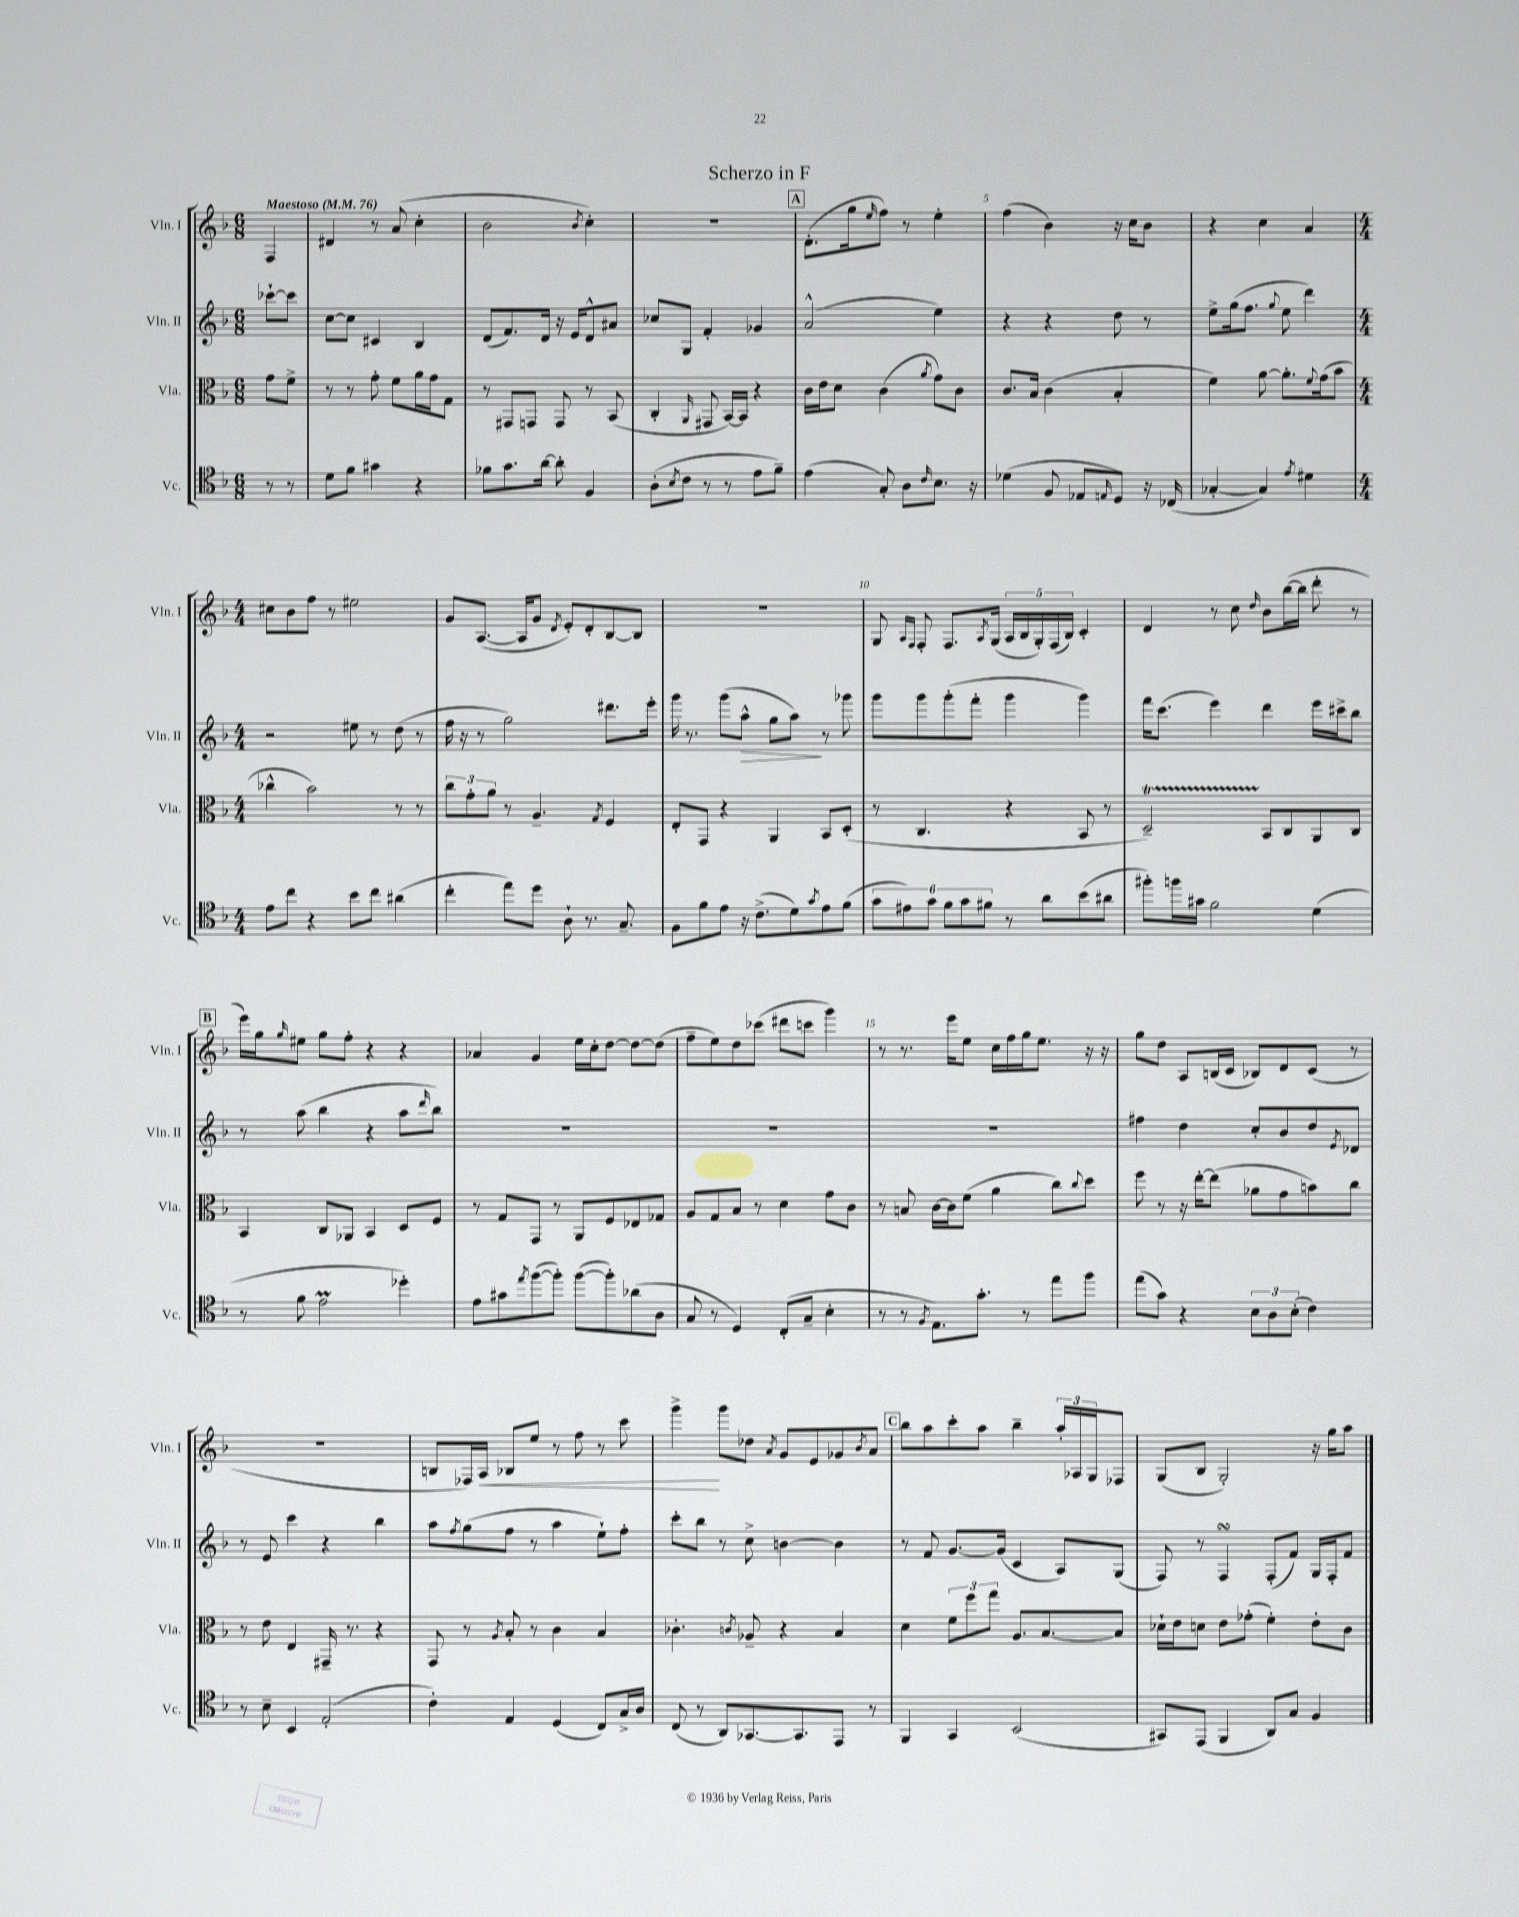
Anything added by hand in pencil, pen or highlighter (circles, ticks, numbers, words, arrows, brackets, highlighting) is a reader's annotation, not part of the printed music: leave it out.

**kern	**kern	**kern	**kern
*staff4	*staff3	*staff2	*staff1
*clefC4	*clefC3	*clefG2	*clefG2
*k[b-]	*k[b-]	*k[b-]	*k[b-]
*M6/8	*M6/8	*M6/8	*M6/8
*MM76	*MM76	*MM76	*MM76
8r	8g\L	[8ccc-`\L	4F/
8r	8f^\J	8ccc-\]J	.
=	=	=	=
8d\L	8r	[8cc\L	4d#/
8f\J	8r	8cc\]J	.
4g#\	8g'\	4c#/	8r
.	8f\L	.	(8a/
4r	16a\L	4B-/	4cc'\
.	16g\J	.	.
.	8G\J	.	.
=	=	=	=
8f-\L	8r	(8d/L	2b-\
8.g\	8GG#/L	8.f/)	.
.	8GG/J	.	.
[16a\Jk	.	16d/Jk	.
8a'\]	8GG/	16r	.
.	.	16e/LK	.
.	.	.	8qb-/
4F/	8r	8d^^/	4cc'\)
.	(8BB-/	8a#/J	.
=	=	=	=
(8A'\L	4C'/	8cc-/L	2.r
8qB-/	.	.	.
8c\J	.	8G/J	.
.	16qqAA/	.	.
8r	8GG#/	4f'/	.
8r	[16BB-/LL)	.	.
.	16BB-/]JJ	.	.
8e\L	4r	4g-/	.
8f~\J)	.	.	.
=	=	=	=
(4e\	16c\LL	(2a^^/	(8.d'\L
.	16e\J	.	.
.	8d\J	.	.
.	.	.	16gg\k
.	.	.	16qqee/
8G'/)	(4c\	.	8ff\J)
8A\L	.	.	8r
16qqc/	8qa/	.	.
8.B-\J	8g\L)	4ee\)	4ee'\
.	8c\J	.	.
16r	.	.	.
=	=	=	=
(4d-\	8.c/L	4r	(4ff\
.	16B-/Jk	.	.
8F/	(4c\	4r	4b-\)
8E-/L	.	.	.
16qqE/	.	.	.
8D/J)	4B-'/	8dd\	16r
.	.	.	16cc\LK
16r	.	8r	8b-\J
(16C-/	.	.	.
=	=	=	=
[4G-'/	4f\)	8ee^\L	4r
.	.	(16gg\k	.
.	.	8.ff\J	.
4G-/])	[8a\	.	4cc\
.	.	8qqgg/	.
.	8.a'\]L	8ee\	.
8qe/	.	.	.
4d#\	.	4ddd\)	4a/
.	8qqf/	.	.
.	(16g\k	.	.
.	8b-\J	.	.
=	=	=	=
*M4/4	*M4/4	*M4/4	*M4/4
8e\L	4cc-^^\	2r	8cc#\L
8cc\J	.	.	8b-\
4r	2b-\)	.	8ff\J
.	.	.	8r
8b-\L	.	8ee#\	2ee#\
8cc\J	.	8r	.
(4a#\	8r	(8dd\	.
.	8r	8r	.
=	=	=	=
4cc'\	12cc\L	16ff\	8g/L
.	.	16r	.
.	12g'\	.	.
.	.	8r	([8.A/J
.	12a\J	.	.
8ee\L)	8r	2gg\)	.
.	.	.	16A/]LK
8dd\J	4.A~/	.	8g/J
.	.	.	8qd/
8A`\	.	.	8e'/L)
8.r	.	.	8d'/
.	8qG/	.	.
.	4F/	8.ddd#\L	[8B-/
8.G~/	.	.	.
.	.	.	8B-/]J
.	.	16eee'\Jk	.
=	=	=	=
8F\L	8E'/L	16ggg\	1r
.	.	8.r	.
8f\	8GG/J	.	.
8e\J	4r	(8ggg\L	.
16r	.	8aa^^\J	.
(8.c^\L	.	.	.
.	4AA/	8gg\L	.
8d\)	.	8aa\J)	.
8qg/	.	.	.
8e\	8BB-/L	8r	.
(8f\J	(8D'/J	8ggg-\	.
=	=	=	=
12g\L	8r	8ggg\L	8G/
12e#\)	.	.	.
.	.	.	16qqA/LL
.	.	.	16qqF/JJ
.	4.C/	8ggg\	8F'/
12g\J	.	.	.
12f\L	.	(8ggg'\	8.F/L
12g\	.	.	.
.	.	8fff'\J	.
12f#\J	.	.	.
.	.	.	8qA/
.	.	.	(16G/Jk
8r	4r	4ggg\	20A/LL
.	.	.	20B-/
.	.	.	20G'/)
8a\L	.	.	.
.	.	.	(20F/
.	.	.	20B-/JJ)
(8b-\	8BB-/	4ggg\)	4c'/
8a#\J	8r	.	.
=	=	=	=
8ff#'\L)	2D~/)	16fff\LK	4d/
.	.	(8.ccc\J	.
16ff\L	.	.	.
16g#\JJ	.	.	.
2f\	.	4eee\)	8r
.	.	.	8cc\
.	.	.	16qqdd/
.	8BB-/L	4ddd\	8b-\L
.	8C/	.	([16bb-\L
.	.	.	16bb-\]JJ
(4d\	8AA/	16eee\LL	8ddd'\
.	.	16ccc#^\J	.
.	8C/J	8bb-\J	8r
=	=	=	=
8r	4BB-/	8r	16eee\LL)
.	.	.	16gg\J
.	.	.	16qqgg/
8f\	.	(8aa\	8ee#\J
2e\	8C/L	4bb-\	8gg\L
.	8AA-/J	.	8ff'\J
.	4BB-/	4r	4r
4dd-'\)	8D/L	8aa\L	4r
.	.	16qqddd/	.
.	8F/J	8bb-\J)	.
=	=	=	=
8e\L	8r	1r	4a-/
8g#\	8G/L	.	.
8qee/	.	.	.
([8ff\	8GG/J	.	4g/
8ff'\]J)	8r	.	.
([8ff\L	8AA/L	.	16ee\LL
.	.	.	16cc'\J
8ff'\])	8F/	.	[8dd\J
(8a-\	8E-/	.	8dd\_L
8A\J	8G-/J	.	(8dd\]J
=	=	=	=
8G/	8A/L	1r	8ff~\L
8r	8G/	.	8ee\)
4D/)	8B-/J	.	8dd\
.	8r	.	(8ccc-\J
(8C'/L	4d\	.	8ddd#\L
8G~/J	.	.	8ccc\J
4B-'\	8g\L	.	4ggg\)
.	8c\J	.	.
=	=	=	=
8r	8r	1r	8r
8r	8B/	.	8.r
8qF/	.	.	.
8.E\L)	[16c\LL	.	.
.	16c\]J	.	16eee\LK
.	(8f\J	.	8ee\J
8.g'\J	.	.	.
.	4a\	.	16cc\LL
.	.	.	16ff\
8r	.	.	16gg\J
.	.	.	8.ee\J
8ee\L	8cc\L)	.	.
.	8qqcc/	.	.
8ff\J	8dd\J	.	16r
.	.	.	16r
=	=	=	=
(8ee\L	8ff\	4ff#\	8gg\L
8g\J)	8r	.	8dd\J
4r	16r	4dd\	8A/L
.	[16ee'\LK	.	.
.	(8ee\]J	.	(16B/L
.	.	.	16c/JJ
12B-\L	8a-\L	8cc'/L	8B-/L)
12A\	.	.	.
.	8g\	8b-/	8d/
(12B-'\J	.	.	.
4c\)	8b\)	8dd/	(8c/J
.	.	8qe/	.
.	8cc\J	8d-/J	8r
=	=	=	=
8r	8r	8r	1r
8B-~\	8e\	8e/	.
4BB-/	4E/	4ccc\	.
(2E'/	16GG#~/	4r	.
.	8.r	.	.
.	4r	4bb-\	.
=	=	=	=
4c'\)	8GG/	8aa\L	8B/L
.	.	8qff/	.
.	8r	(8gg\	16F-/L)
.	.	.	16A/JJ
.	8qA/	.	.
4E/	8B-'/	8ff\J	8B-/L
.	8r	8r	8ee/J
(4D/	4c\	4aa\	8r
.	.	.	8ff\
8C/L)	4B-/	8ee`\L)	8r
16G^/L	.	8ff'\J	8ccc\
16A/JJ	.	.	.
=	=	=	=
(8C/	4.c-'\	8ccc'\L	4ggg^\
8r	.	8bb-\J	.
8AA/L)	.	8r	8ggg\L
.	8qc/	.	.
[8.GG-/	8A-~/	8cc^\	8dd-\J
.	.	.	8qa/
.	4r	[4b\	8g/L
8.GG-/]	.	.	.
.	.	.	8e/
8EE/J	4B-/	4b\]	8g-/
.	.	.	8qb-/
8r	.	.	8a/J
=	=	=	=
4FF/	4d\	8r	8bb-\L
.	.	8f/	8aa\
4GG/	12f\L	[8.g/L	8ccc'\
.	12ff\	.	.
.	.	.	8aa\J
.	12gg\J	.	.
.	.	(16g/]Jk	.
(2BB-/	8.A/L	4c/	4bb-~\
.	[8.B-/	.	.
.	.	8A/L)	24aa'/LL
.	.	.	24A-/
.	.	.	24G/J
.	8B-/]J	(8G/J	8F-/J
=	=	=	=
8GG#/L)	16d-`\LL	8F/)	(8G/L
.	16e\J	.	.
(8EE/J	8d\J	8r	8B-/J
4FF/	8e\L	4F/	2G'/)
.	(8g-'\J	.	.
8AA/L)	4f'\)	(8F'/L	.
8G/J	.	8f/J)	.
4F/	8e'\L	16G/LL	16r
.	.	16F'/J	16gg\LK
.	8c\J	8f/J	8aa\J
==	==	==	==
*-	*-	*-	*-
